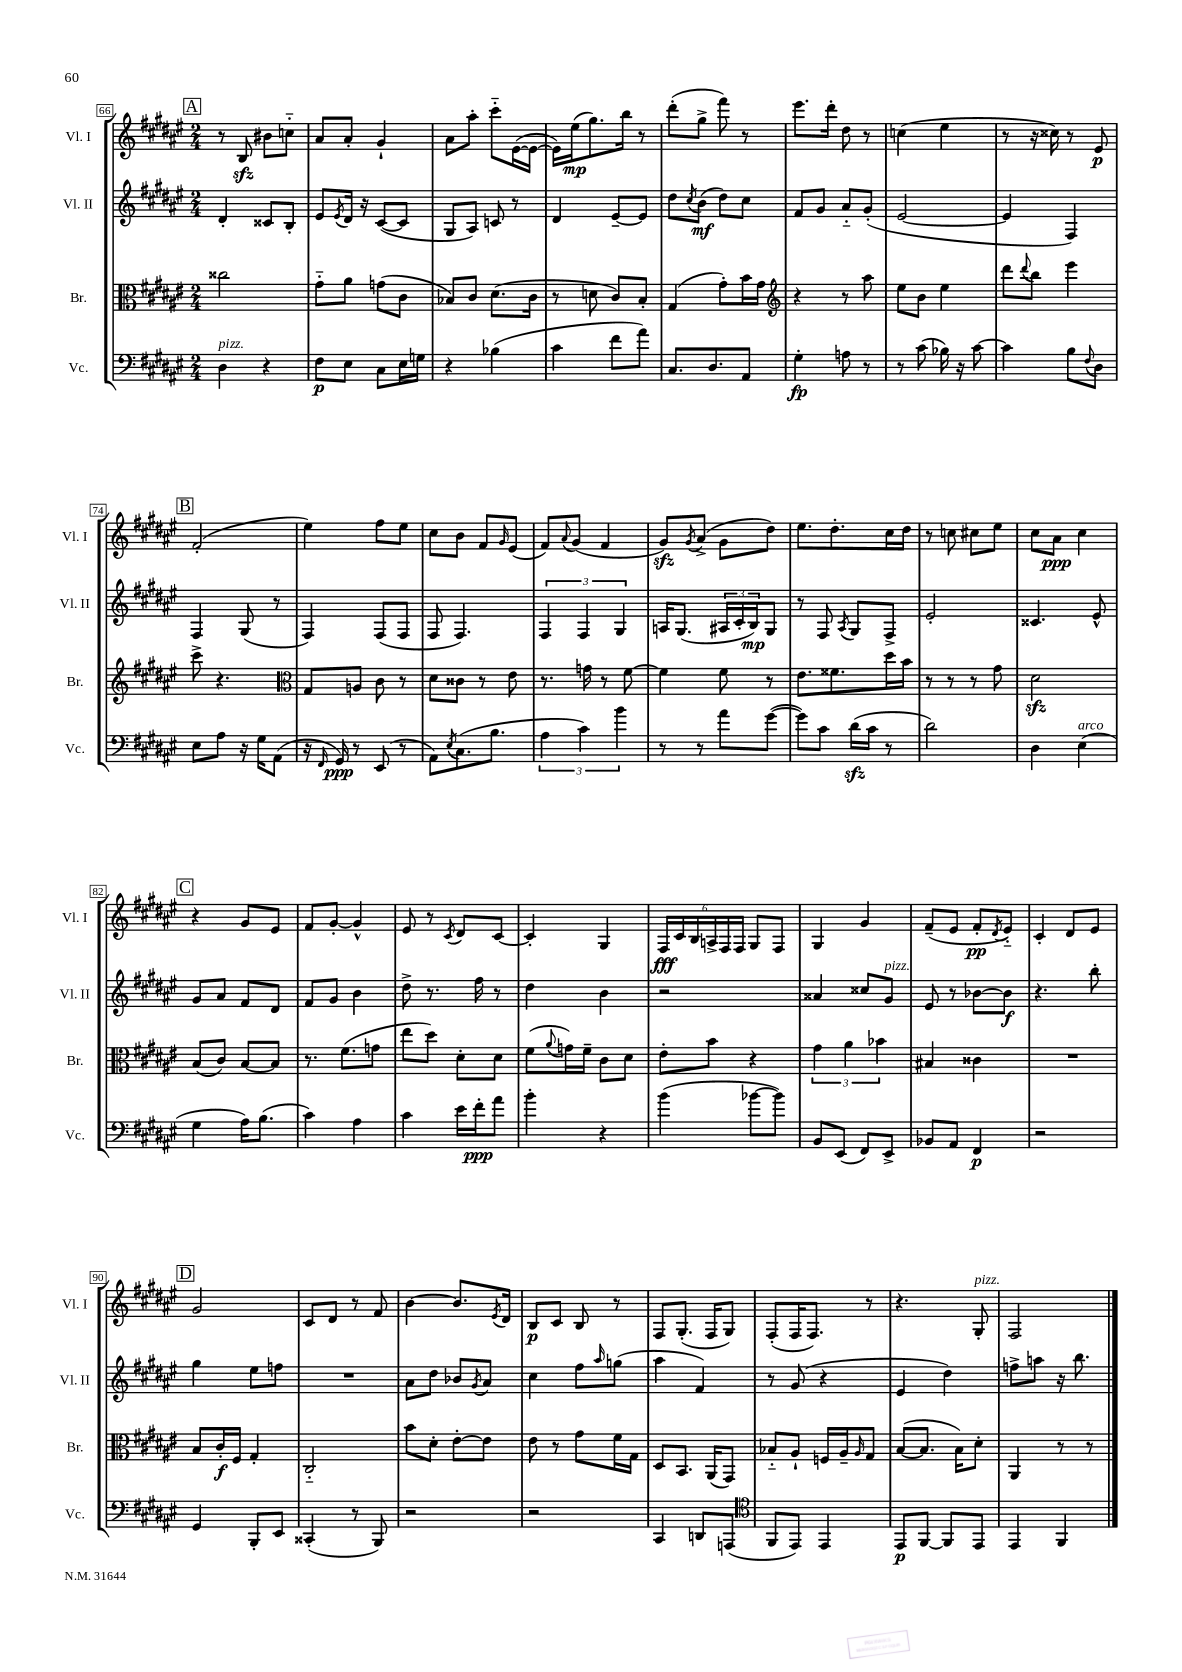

**kern	**dynam	**kern	**dynam	**kern	**dynam	**kern	**dynam
*part4	*part4	*part3	*part3	*part2	*part2	*part1	*part1
*staff4	*staff4	*staff3	*staff3	*staff2	*staff2	*staff1	*staff1
*I"Vc.	*	*I"Br.	*	*I"Vl. II	*	*I"Vl. I	*
*I'Vc.	*	*I'Br.	*	*I'Vl. II	*	*I'Vl. I	*
*clefF4	*	*clefC3	*	*clefG2	*	*clefG2	*
*k[f#c#g#d#a#e#]	*	*k[f#c#g#d#a#e#]	*	*k[f#c#g#d#a#e#]	*	*k[f#c#g#d#a#e#]	*
*M2/4	*	*M2/4	*	*M2/4	*	*M2/4	*
!!LO:REH:place=s1:t=A
=66	=66	=66	=66	=66	=66	=66	=66
!LO:TX:a:i:t=pizz.	!	!	!	!	!	!	!
4D#\	.	2cc##X\	.	4d#'/	.	8r	.
.	.	.	.	.	.	8Bzz/	.
4r	.	.	.	8c##X/L	.	8b#X\L	.
.	.	.	.	8B'/J	.	8ccn\J	.
=67	=67	=67	=67	=67	=67	=67	=67
8F#\L	p	8g#\L	.	8e#/L	.	8a#/L	.
.	.	.	.	8qe#/	.	.	.
8E#\J	.	8a#\J	.	16d#/Jk	.	8a#'/J	.
.	.	.	.	16r	.	.	.
8C#\L	.	(8gn\L	.	([8c#/L	.	4g#`/	.
16E#\L	.	8c#\J	.	8c#/J]	.	.	.
16Gn\JJ	.	.	.	.	.	.	.
=68	=68	=68	=68	=68	=68	=68	=68
4r	.	8B-X/L)	.	8G#/L	.	8a#\L	.
.	.	8c#/J	.	8A#/J)	.	8aa#'\J	.
(4B-X\	.	(8.d#\L	.	8cn/	.	8ccc#\L	.
.	.	.	.	8r	.	([16e#\L	.
.	.	16c#\Jk	.	.	.	16e#\JJ_	.
=69	=69	=69	=69	=69	=69	=69	=69
4c#\	.	8r	.	4d#/	.	16e#\LL])	.
.	.	.	.	.	.	(16ee#\J	mp
.	.	8dn\	.	.	.	8.gg#\)	.
8f#\L	.	8c#/L)	.	[8e#~/L	.	.	.
.	.	.	.	.	.	16bb\Jk	.
8a#\J)	.	8B'/J	.	8e#/J]	.	8r	.
=70	=70	=70	=70	=70	=70	=70	=70
8.C#/L	.	(4G#/	.	8dd#\L	.	(8ddd#'\L	.
.	.	.	.	8qcc#/	.	.	.
.	.	.	.	(8b\J	mf	8gg#^\J	.
8.D#/	.	.	.	.	.	.	.
.	.	8g#'\L)	.	8dd#\L)	.	8fff#\)	.
8AA#/J	.	16b\L	.	8cc#\J	.	8r	.
.	.	16g#\JJ	.	.	.	.	.
=71	=71	=71	=71	=71	=71	=71	=71
*	*	*clefG2	*	*	*	*	*
4G#'\	fp	4r	.	8f#/L	.	8.eee#\L	.
.	.	.	.	8g#/J	.	.	.
.	.	.	.	.	.	16ddd#'\Jk	.
8An\	.	8r	.	8a#/L	.	8dd#\	.
8r	.	8aa#\	.	(8g#'/J	.	8r	.
=72	=72	=72	=72	=72	=72	=72	=72
8r	.	8ee#\L	.	[2e#/	.	(4ccn\	.
(8c#\	.	8b\J	.	.	.	.	.
16B-X\)	.	4ee#\	.	.	.	4ee#\	.
16r	.	.	.	.	.	.	.
[8c#\	.	.	.	.	.	.	.
=73	=73	=73	=73	=73	=73	=73	=73
4c#\]	.	8ddd#\L	.	4e#/]	.	8r	.
.	.	8qqddd#/	.	.	.	.	.
.	.	8bb\J	.	.	.	16r	.
.	.	.	.	.	.	16cc##X\)	.
8B\L	.	4eee#\	.	4F#/)	.	8r	.
8qqF#/	.	.	.	.	.	.	.
8D#\J	.	.	.	.	.	8e#/	p
!!LO:LB:g=z
!!LO:REH:place=s1:t=B
=74	=74	=74	=74	=74	=74	=74	=74
8E#\L	.	8ccc#^\	.	4F#/	.	(2f#'/	.
8A#\J	.	4.r	.	.	.	.	.
16r	.	.	.	(8G#/	.	.	.
16G#\KL	.	.	.	.	.	.	.
(8AA#\J	.	.	.	8r	.	.	.
=75	=75	=75	=75	=75	=75	=75	=75
*	*	*clefC3	*	*	*	*	*
16r	.	8G#/L	.	4F#/)	.	4ee#\)	.
16qqFF#/	.	.	.	.	.	.	.
16GG#/)	ppp	.	.	.	.	.	.
8r	.	8An/J	.	.	.	.	.
(8EE#/	.	8c#\	.	(8F#/L	.	8ff#\L	.
8r	.	8r	.	8F#/J	.	8ee#\J	.
=76	=76	=76	=76	=76	=76	=76	=76
8AA#\L)	.	8d#\L	.	8F#/	.	8cc#\L	.
8qE#/	.	.	.	.	.	.	.
(8.C#\	.	8c##X\J	.	4.F#/)	.	8b\J	.
.	.	8r	.	.	.	8f#/L	.
8.B\J	.	.	.	.	.	.	.
.	.	.	.	.	.	16qqg#/	.
.	.	8e#\	.	.	.	(8e#/J	.
=77	=77	=77	=77	=77	=77	=77	=77
6A#\	.	8.r	.	6F#/	.	8f#/L)	.
.	.	.	.	.	.	8qqa#/	.
.	.	.	.	.	.	(8g#/J	.
6c#\)	.	.	.	6F#/	.	.	.
.	.	16gn\	.	.	.	.	.
.	.	8r	.	.	.	4f#/	.
6b\	.	.	.	6G#/	.	.	.
.	.	[8f#\	.	.	.	.	.
=78	=78	=78	=78	=78	=78	=78	=78
8r	.	4f#\]	.	16An/KL	.	8g#zz/L)	.
.	.	.	.	(8.G#/J	.	.	.
.	.	.	.	.	.	8qg#/	.
8r	.	.	.	.	.	(8a#^/J	.
8a#\L	.	8f#\	.	24A#X/LL	.	8g#\L	.
.	.	.	.	24c#'/	.	.	.
.	.	.	.	24B/J)	mp	.	.
([8g#\J	.	8r	.	8G#/J	.	8dd#\J)	.
=79	=79	=79	=79	=79	=79	=79	=79
8g#\L])	.	8.e#\L	.	8r	.	8.ee#\L	.
8c#\J	.	.	.	8F#/	.	.	.
.	.	8.f##X\	.	.	.	8.dd#'\	.
.	.	.	.	8qA#/	.	.	.
(16d#zz\LL	.	.	.	8G#/L	.	.	.
16c#\JJ	.	.	.	.	.	.	.
8r	.	16dd#\L	.	8F#^/J	.	16cc#\L	.
.	.	16b\JJ	.	.	.	16dd#\JJ	.
=80	=80	=80	=80	=80	=80	=80	=80
2d#\)	.	8r	.	2e#'/	.	8r	.
.	.	8r	.	.	.	8ccn\	.
.	.	8r	.	.	.	8cc#X\L	.
.	.	8g#\	.	.	.	8ee#\J	.
=81	=81	=81	=81	=81	=81	=81	=81
4D#\	.	2d#zz\	.	4.c##X/	.	8cc#\L	.
.	.	.	.	.	.	8a#\J	ppp
!LO:TX:a:i:t=arco	!	!	!	!	!	!	!
(4E#\	.	.	.	.	.	4cc#\	.
.	.	.	.	8e#^^/	.	.	.
!!LO:LB:g=z
!!LO:REH:place=s1:t=C
=82	=82	=82	=82	=82	=82	=82	=82
4G#\	.	(8B/L	.	8g#/L	.	4r	.
.	.	8c#/J)	.	8a#/J	.	.	.
16A#\KL)	.	[8B/L	.	8f#/L	.	8g#/L	.
(8.B\J	.	.	.	.	.	.	.
.	.	8B/J]	.	8d#/J	.	8e#/J	.
=83	=83	=83	=83	=83	=83	=83	=83
4c#\)	.	8.r	.	8f#/L	.	8f#/L	.
.	.	.	.	8g#/J	.	[8g#'/J	.
.	.	(8.f#\L	.	.	.	.	.
4A#\	.	.	.	4b\	.	4g#^^/]	.
.	.	8gn\J	.	.	.	.	.
=84	=84	=84	=84	=84	=84	=84	=84
4c#\	.	8ee#\L	.	8dd#^\	.	8e#/	.
.	.	8dd#\J)	.	8.r	.	8r	.
.	.	.	.	.	.	8qc#/	.
16e#\LL	.	8d#'\L	.	.	.	8d#/L	.
16f#'\J	ppp	.	.	16ff#\	.	.	.
8a#\J	.	8d#\J	.	8r	.	[8c#/J	.
=85	=85	=85	=85	=85	=85	=85	=85
4b'\	.	(8f#\L	.	4dd#\	.	4c#'/]	.
.	.	8qqa#/	.	.	.	.	.
.	.	16gn\L)	.	.	.	.	.
.	.	16f#~\JJ	.	.	.	.	.
4r	.	8c#\L	.	4b\	.	4G#/	.
.	.	8d#\J	.	.	.	.	.
=86	=86	=86	=86	=86	=86	=86	=86
(4b\	.	8e#'\L	.	2r	.	24F#/LL	fff
.	.	.	.	.	.	24c#/	.
.	.	.	.	.	.	24B/	.
.	.	8b\J	.	.	.	24An^/	.
.	.	.	.	.	.	24F#/	.
.	.	.	.	.	.	24F#/JJ	.
[8b-X\L	.	4r	.	.	.	8G#/L	.
8b-\J])	.	.	.	.	.	8F#/J	.
=87	=87	=87	=87	=87	=87	=87	=87
8BB/L	.	6g#\	.	4a##X/	.	4G#/	.
(8EE#/J	.	.	.	.	.	.	.
.	.	6a#\	.	.	.	.	.
8FF#/L)	.	.	.	8cc##X/L	.	4g#/	.
.	.	6b-X\	.	.	.	.	.
!	!	!	!	!LO:TX:a:i:t=pizz.	!	!	!
8EE#^/J	.	.	.	8g#/J	.	.	.
=88	=88	=88	=88	=88	=88	=88	=88
8BB-X/L	.	4B#X/	.	8e#/	.	(8f#~/L	.
8AA#/J	.	.	.	8r	.	8e#/J	.
4FF#/	p	4c##X\	.	[8b-X\L	.	8f#'/L	pp
.	.	.	.	.	.	8qd#/	.
.	.	.	.	8b-\J]	f	8e#/J)	.
=89	=89	=89	=89	=89	=89	=89	=89
2r	.	2r	.	4.r	.	4c#'/	.
.	.	.	.	.	.	8d#/L	.
.	.	.	.	8bb'\	.	8e#/J	.
!!LO:LB:g=z
!!LO:REH:place=s1:t=D
=90	=90	=90	=90	=90	=90	=90	=90
4GG#/	.	8B/L	.	4gg#\	.	2g#/	.
.	.	16c#'/L	f	.	.	.	.
.	.	16F#/JJ	.	.	.	.	.
8BBB'/L	.	4G#'/	.	8ee#\L	.	.	.
8EE#/J	.	.	.	8ffn\J	.	.	.
=91	=91	=91	=91	=91	=91	=91	=91
(4CC##X'/	.	2C#/	.	2r	.	8c#/L	.
.	.	.	.	.	.	8d#/J	.
8r	.	.	.	.	.	8r	.
8BBB/)	.	.	.	.	.	8f#/	.
=92	=92	=92	=92	=92	=92	=92	=92
2r	.	8b\L	.	8a#\L	.	[4b\	.
.	.	8d#'\J	.	8dd#\J	.	.	.
.	.	[8e#'\L	.	8b-X/L	.	8.b/L]	.
.	.	.	.	8qg#/	.	.	.
.	.	8e#\J]	.	8a#/J	.	.	.
.	.	.	.	.	.	8qe#/	.
.	.	.	.	.	.	16d#/Jk	.
=93	=93	=93	=93	=93	=93	=93	=93
2r	.	8e#\	.	4cc#\	.	8B/L	p
.	.	8r	.	.	.	8c#/J	.
.	.	8g#\L	.	8ff#\L	.	8B/	.
.	.	.	.	16qqaa#/	.	.	.
.	.	16f#\L	.	(8ggn\J	.	8r	.
.	.	16G#\JJ	.	.	.	.	.
=94	=94	=94	=94	=94	=94	=94	=94
4CC#/	.	8D#/L	.	4aa#\	.	8F#/L	.
.	.	8.BB/J	.	.	.	(8.G#'/J	.
8DDn/L	.	.	.	4f#/)	.	.	.
.	.	(16AA#/KL	.	.	.	16F#/KL	.
(8AAAn/J	.	8GG#/J)	.	.	.	8G#/J)	.
=95	=95	=95	=95	=95	=95	=95	=95
*clefC4	*	*	*	*	*	*	*
8FF#/L	.	8B-X/L	.	8r	.	(8F#'/L	.
8EE#/J)	.	8A#`/J	.	(8g#/	.	16F#/K	.
.	.	.	.	.	.	8.F#/J)	.
4EE#/	.	16Fn/LL	.	4r	.	.	.
.	.	16A#~/J	.	.	.	.	.
.	.	16qqA#/	.	.	.	.	.
.	.	8G#/J	.	.	.	8r	.
=96	=96	=96	=96	=96	=96	=96	=96
8EE#/L	p	([8B/L	.	4e#/	.	4.r	.
[8FF#/J	.	8.B/J]	.	.	.	.	.
8FF#/L]	.	.	.	4dd#\)	.	.	.
.	.	16B\KL)	.	.	.	.	.
!	!	!	!	!	!	!LO:TX:a:i:t=pizz.	!
8EE#/J	.	8d#'\J	.	.	.	8G#'/	.
=97	=97	=97	=97	=97	=97	=97	=97
4EE#/	.	4AA#/	.	8ffn^\L	.	2F#/	.
.	.	.	.	8aan\J	.	.	.
4FF#/	.	8r	.	16r	.	.	.
.	.	.	.	8.bb\	.	.	.
.	.	8r	.	.	.	.	.
==	==	==	==	==	==	==	==
*-	*-	*-	*-	*-	*-	*-	*-
